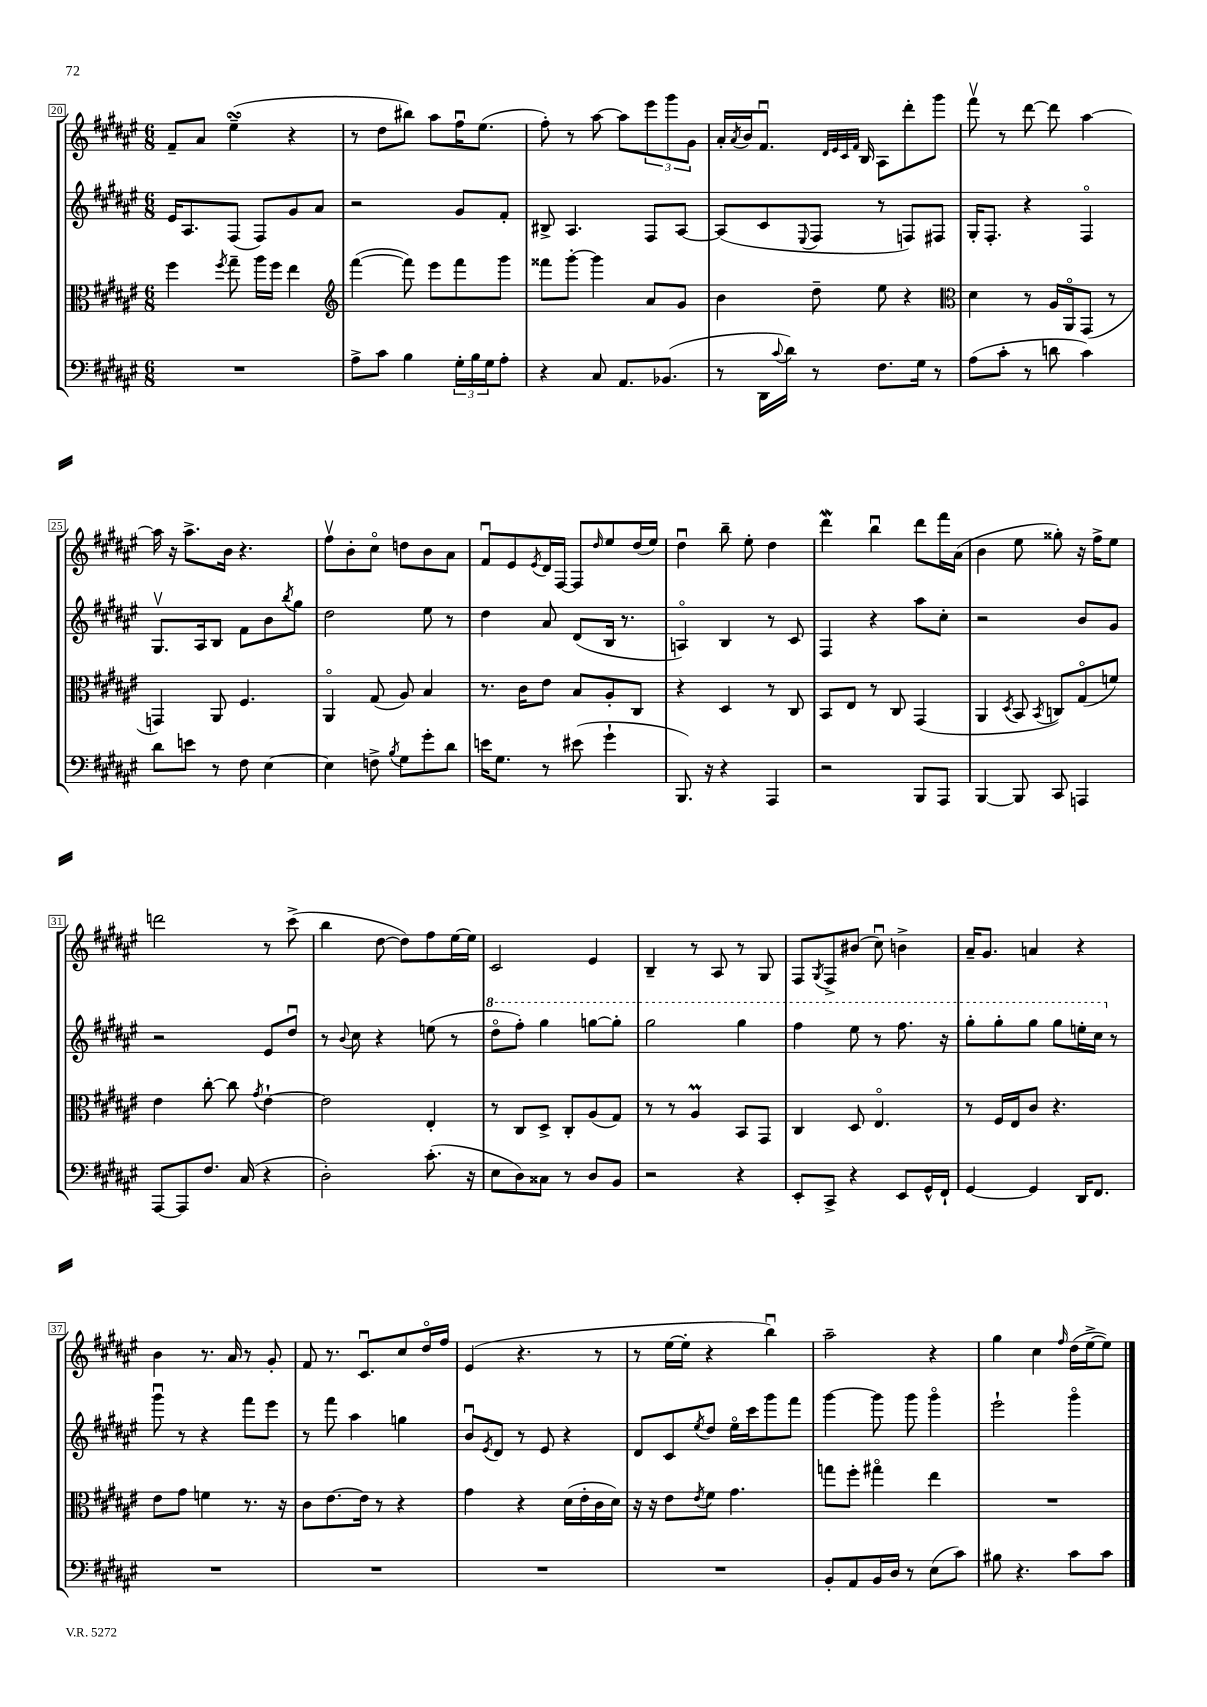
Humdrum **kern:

**kern	**kern	**kern	**kern
*staff4	*staff3	*staff2	*staff1
*clefF4	*clefC3	*clefG2	*clefG2
*k[f#c#g#d#a#e#]	*k[f#c#g#d#a#e#]	*k[f#c#g#d#a#e#]	*k[f#c#g#d#a#e#]
*M6/8	*M6/8	*M6/8	*M6/8
2.r	4ff#\	16e#/LK	8f#~/L
.	.	8.A#/	.
.	.	.	8a#/J
.	8qff#/	.	.
.	8gg#~\	(8F#/J	(4ee#~\
.	16aa#\LL	8F#/L)	.
.	16ff#\JJ	.	.
.	4ee#\	8g#/	4r
.	.	8a#/J	.
=	=	=	=
*	*clefG2	*	*
8A#^\L	([4fff#\	2r	8r
8c#\J	.	.	8dd#\L
4B\	8fff#\])	.	8bb#\J)
.	8eee#\L	.	8aa#\L
24G#'\LL	8fff#\	8g#/L	16ff#u\K
24B\	.	.	.
.	.	.	(8.ee#\J
24G#\J	.	.	.
8A#'\J	8ggg#\J	8f#'/J	.
=	=	=	=
4r	8fff##\L	8B#^/	8ff#'\)
.	[8ggg#'\J	4.A#/	8r
8C#/	4ggg#\]	.	[8aa#\
8.AA#/L	.	.	8aa#\]L
.	8a#/L	8F#/L	12eee#\
(8.BB-/J	.	.	.
.	.	.	12ggg#\
.	8g#/J	[8A#/J	.
.	.	.	12g#\J
=	=	=	=
8r	4b\	(8A#/]L	16a#'/LL
.	.	.	8qa#/
.	.	.	16b/J
16DD#\LL	.	8c#/	8.f#u/J
8qqc#/	.	.	.
16d#\JJ)	.	.	.
.	.	8qqE#/	.
8r	8dd#~\	8F#/J	.
.	.	.	32qqd#/LLL
.	.	.	32qqe#/
.	.	.	32qqc#/
.	.	.	32qqf#/JJJ
.	.	.	16B/
8.F#\L	8ee#\	8r	8A#\L
.	4r	8F/L)	8ddd#'\
16G#\Jk	.	.	.
8r	.	8F#/J	8ggg#\J
=	=	=	=
*	*clefC3	*	*
(8A#\L	4d#\	16G#'/LK	8fff#v\
.	.	8.F#'/J	.
8c#'\J	.	.	8r
8r	8r	4r	[8ddd#\
8d\	16A#/LL	.	8ddd#\]
.	16AA#o/J	.	.
4c#\)	(8GG#/J	4F#o/	[4aa#\
.	8r	.	.
=	=	=	=
8d#\L	4GG/)	8.G#v/L	16aa#\]
.	.	.	16r
8e\J	.	.	8.aa#^\L
.	.	16A#/k	.
8r	8AA#/	8B/J	.
.	.	.	16b\Jk
8F#\	4.F#/	8f#\L	4.r
[4E#\	.	8b\	.
.	.	8qbb/	.
.	.	8gg#\J	.
=	=	=	=
4E#\]	4AA#o/	2dd#\	8ff#v\L
.	.	.	8b'\
8F^\	(8G#/	.	8cc#o\J
8qB/	.	.	.
8G#\L	8A#/)	.	8dd\L
8g#'\	4B/	8ee#\	8b\
8d#\J	.	8r	8a#\J
=	=	=	=
16e\LK	8.r	4dd#\	8f#u/L
8.G#\J	.	.	.
.	.	.	8e#/
.	16c#\LK	.	.
.	.	.	8qe#/
8r	8e#\J	8a#/	16d#/L
.	.	.	[16F#/JJ
(8e#\	8B/L	(8d#/L	8F#/]L
.	.	.	16qqdd#/
4g#`\	8A#'/	16B/Jk	8ee#/
.	.	8.r	.
.	8C#/J	.	(16dd#/L
.	.	.	16ee#/JJ)
=	=	=	=
8.BBB/)	4r	4Ao/)	4dd#u\
16r	.	.	.
4r	4D#/	4B/	8bb~\
.	.	.	8ee#'\
4AAA#/	8r	8r	4dd#\
.	8C#/	8c#/	.
=	=	=	=
2r	8BB/L	4F#/	4ddd#\
.	8E#/J	.	.
.	8r	4r	4bbu\
.	8C#/	.	.
8BBB/L	(4GG#/	8aa#\L	8ddd#\L
8AAA#/J	.	8cc#'\J	16fff#\L
.	.	.	(16a#\JJ
=	=	=	=
[4BBB/	4AA#/	2r	4b\
.	8qD#/	.	.
8BBB/]	8BB/	.	8ee#\
.	8qBB/	.	.
8CC#/	8C/L)	.	8gg##'\)
4AAA/	(8G#o/	8b/L	16r
.	.	.	16ff#^\LK
.	8f/J)	8g#/J	8ee#\J
=	=	=	=
[8AAA#/L	4e#\	2r	2ddd\
8AAA#/]	.	.	.
8.F#/J	[8cc#'\	.	.
.	8cc#\]	.	.
(16C#/	.	.	.
.	8qg#/	.	.
4r	[4e#`\	8e#/L	8r
.	.	8dd#u/J	(8ccc#^\
=	=	=	=
2D#'\)	2e#\]	8r	4bb\
.	.	8qqb/	.
.	.	8cc#\	.
.	.	4r	[8dd#\
.	.	.	8dd#\]L)
(8.c#'\	4E#'/	(8ee\	8ff#\
.	.	8r	[16ee#\L
16r	.	.	16ee#\]JJ
=	=	=	=
8E#\L	8r	8ddd#o\L	2c#/
8D#\)	8C#/L	8fff#'\J)	.
8C##\J	8D#^/J	4ggg#\	.
8r	8C#'/L	.	.
8D#/L	(8A#/	[8ggg\L	4e#/
8BB/J	8G#/J)	8ggg'\]J	.
=	=	=	=
2r	8r	2ggg#\	4B~/
.	8r	.	.
.	4A#/	.	8r
.	.	.	8A#/
4r	8BB/L	4ggg#\	8r
.	8GG#/J	.	8G#/
=	=	=	=
8EE#'/L	4C#/	4fff#\	8F#/L
.	.	.	8qG#/
8CC#^/J	.	.	8F#^/
4r	8D#/	8eee#\	(8b#/J
.	4.E#o/	8r	8cc#u\)
8EE#/L	.	8.fff#\	4b^\
16GG#^^/L	.	.	.
16FF#`/JJ	.	16r	.
=	=	=	=
[4GG#/	8r	8ggg#'\L	16a#~/LK
.	.	.	8.g#/J
.	16F#/LL	8ggg#'\	.
.	16E#/J	.	.
4GG#/]	8c#/J	8ggg#\J	4a/
.	4.r	8ggg#\L	.
16DD#/LK	.	16eee'\L	4r
8.FF#/J	.	16ccc#\JJ	.
.	.	8r	.
=	=	=	=
2.r	8e#\L	8ggg#u\	4b\
.	8g#\J	8r	.
.	4f\	4r	8.r
.	.	.	16a#/
.	8.r	8fff#\L	8r
.	.	8eee#\J	8g#'/
.	16r	.	.
=	=	=	=
2.r	8c#\L	8r	8f#/
.	[8.e#\	8fff#\	8.r
.	.	4aa#\	.
.	16e#\]Jk	.	8.c#u/L
.	8r	.	.
.	4r	4gg\	8cc#/
.	.	.	16dd#o/L
.	.	.	16ff#/JJ
=	=	=	=
2.r	4g#\	8bu/L	(4e#/
.	.	8qe#/	.
.	.	8d#/J	.
.	4r	8r	4.r
.	.	8e#/	.
.	(16d#\LL	4r	.
.	16e#'\	.	.
.	16c#\	.	8r
.	16d#\JJ)	.	.
=	=	=	=
2.r	16r	8d#/L	8r
.	16r	.	.
.	8e#\L	8c#/	[16ee#\LL
.	.	.	16ee#'\]JJ
.	8qe#/	8qee#/	.
.	8f#\J	8dd#/J	4r
.	4.g#\	16ee#o\LL	.
.	.	16ccc#\J	.
.	.	8ggg#\	4bbu\)
.	.	8fff#\J	.
=	=	=	=
8BB'/L	8gg\L	[4ggg#\	2aa#~\
8AA#/	8ff#'\J	.	.
16BB/L	4gg#o\	8ggg#\]	.
16D#/JJ	.	.	.
8r	.	8ggg#\	.
(8E#\L	4ee#\	4ggg#o\	4r
8c#\J)	.	.	.
=	=	=	=
8B#\	2.r	2eee#`\	4gg#\
4.r	.	.	.
.	.	.	4cc#\
.	.	.	16qqff#/
8c#\L	.	4ggg#o\	(16dd#\LL
.	.	.	[16ee#^\J
8c#\J	.	.	8ee#\]J)
==	==	==	==
*-	*-	*-	*-
